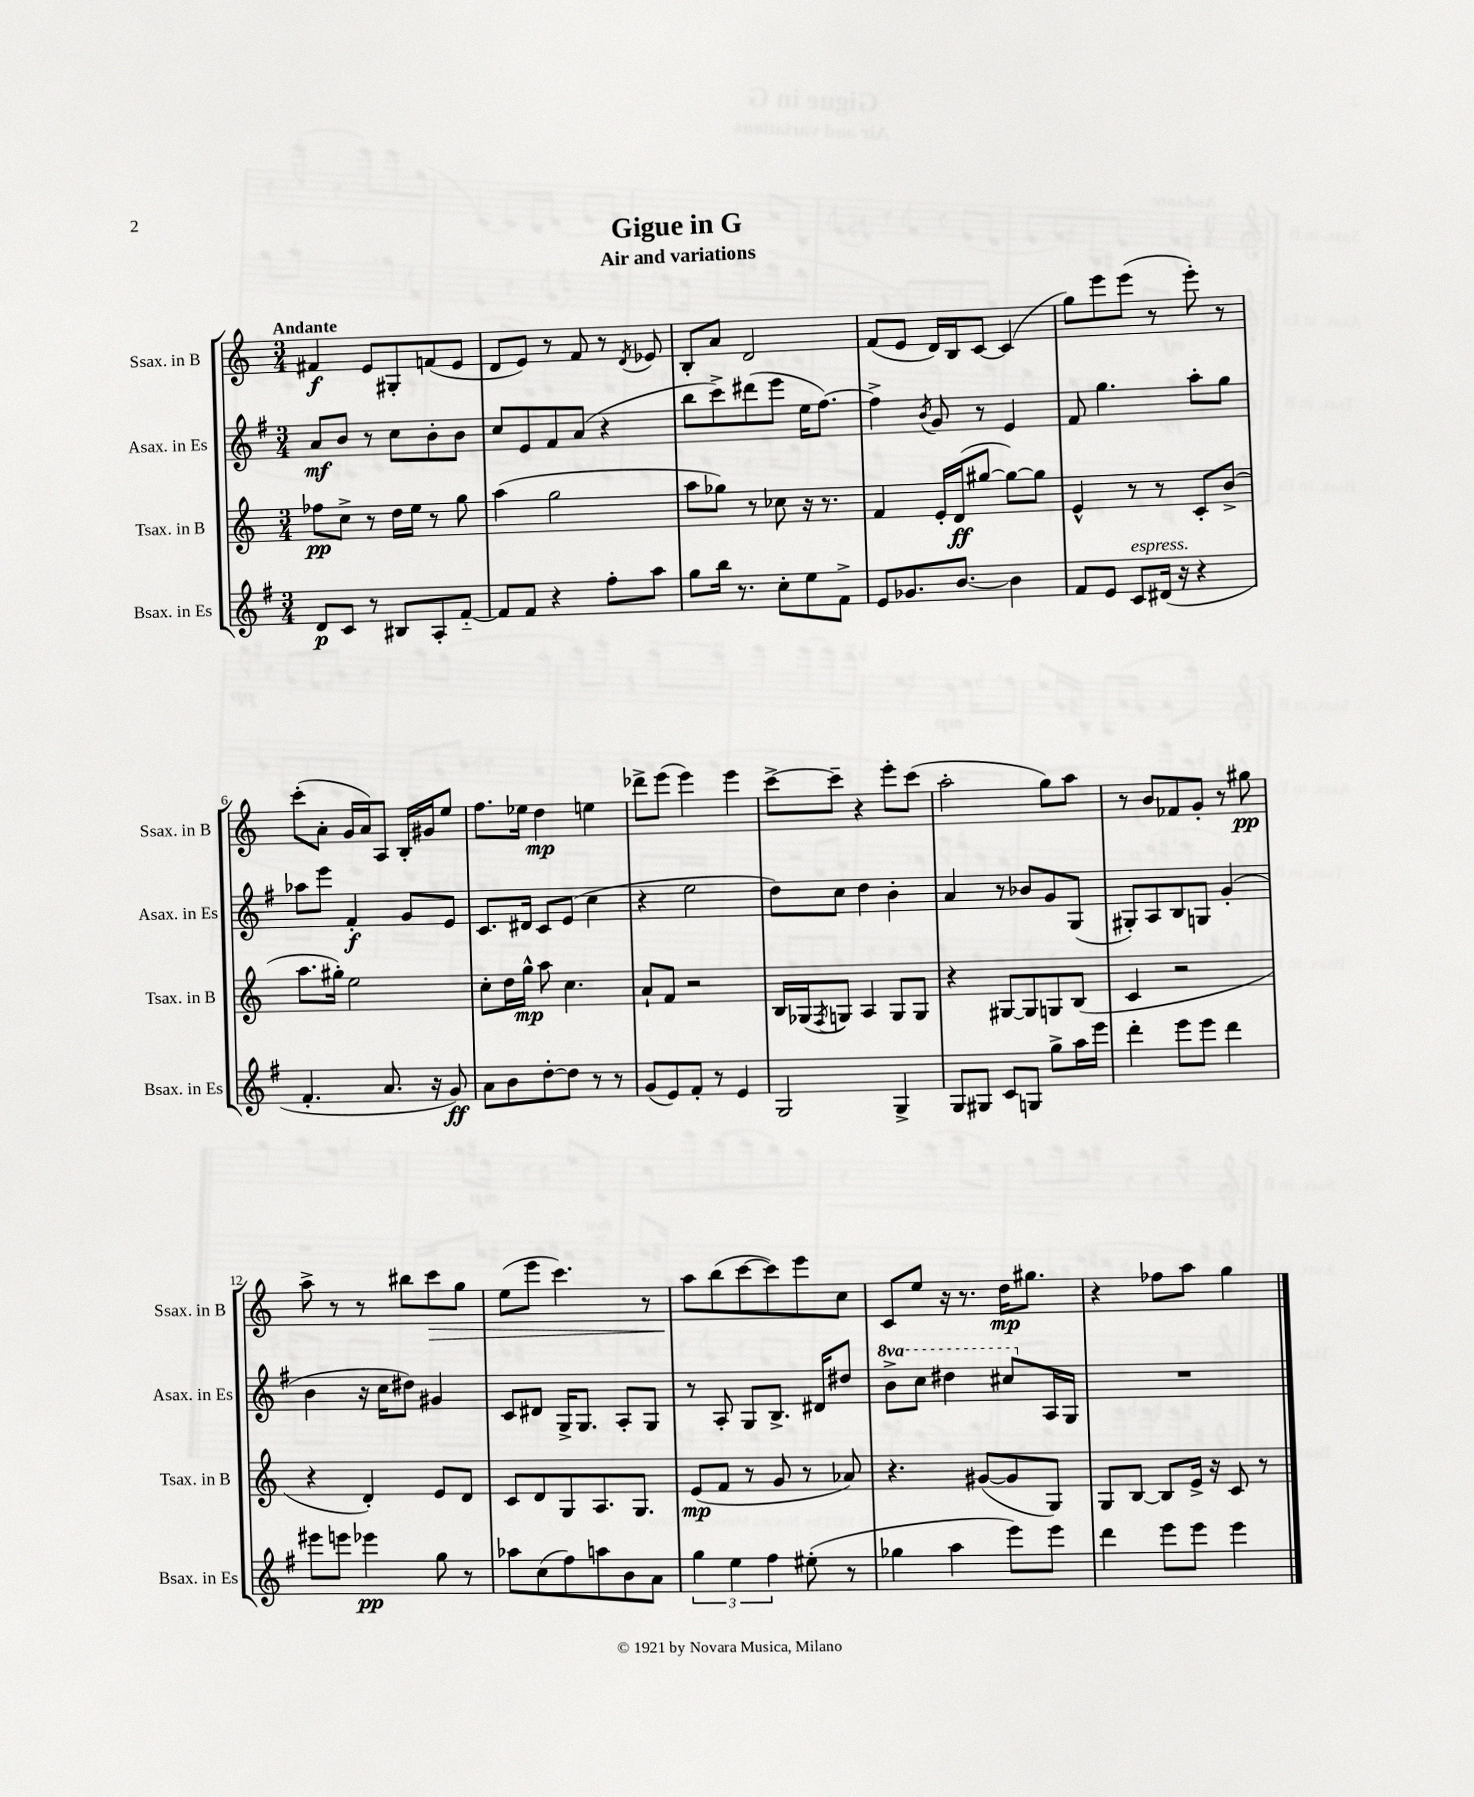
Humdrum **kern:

**kern	**dynam	**kern	**dynam	**kern	**dynam	**kern	**dynam
*part4	*part4	*part3	*part3	*part2	*part2	*part1	*part1
*staff4	*staff4	*staff3	*staff3	*staff2	*staff2	*staff1	*staff1
*I"Bsax. in Es	*	*I"Tsax. in B	*	*I"Asax. in Es	*	*I"Ssax. in B	*
*I'Bsax. in Es	*	*I'Tsax. in B	*	*I'Asax. in Es	*	*I'Ssax. in B	*
*clefG2	*	*clefG2	*	*clefG2	*	*clefG2	*
*k[f#]	*	*k[]	*	*k[f#]	*	*k[]	*
*M3/4	*	*M3/4	*	*M3/4	*	*M3/4	*
=1	=1	=1	=1	=1	=1	=1	=1
!	!	!	!	!	!	!LO:TX:a:B:t=Andante	!
8d/L	p	8ff-X\L	pp	8a/L	mf	4f#X/	f
8c/J	.	8cc^\J	.	8b/J	.	.	.
8r	.	8r	.	8r	.	8e/L	.
8B#X/L	.	16dd\LL	.	8cc\L	.	8G#X'/	.
.	.	16ee\JJ	.	.	.	.	.
8A'/	.	8r	.	8b'\	.	(8fn/	.
[8f#/J	.	8gg\	.	8b\J	.	8e/J	.
=2	=2	=2	=2	=2	=2	=2	=2
8f#/L]	.	(4aa\	.	8cc/L	.	8d/L	.
8f#/J	.	.	.	8e/	.	8e/J)	.
4r	.	2gg\	.	8f#/	.	8r	.
.	.	.	.	(8a/J	.	8f/	.
8ff#'\L	.	.	.	4r	.	8r	.
.	.	.	.	.	.	8qd/	.
8aa\J	.	.	.	.	.	8e-X/	.
=3	=3	=3	=3	=3	=3	=3	=3
8gg\L	.	8aa\L	.	8bb\L	.	8B'/L	.
16bb\Jk	.	8gg-X\J)	.	8ccc^\)	.	8a/J	.
8.r	.	.	.	.	.	.	.
.	.	8r	.	(8ddd#X\	.	2d/	.
8cc'\L	.	8cc-X\	.	8eee\J	.	.	.
8ee\	.	16r	.	16ee\KL	.	.	.
.	.	8.r	.	[8.ff#\J)	.	.	.
8f#^\J	.	.	.	.	.	.	.
=4	=4	=4	=4	=4	=4	=4	=4
8e/L	.	4f/	.	4ff#^\]	.	(8f/L	.
8.g-X/	.	.	.	.	.	8e/J	.
.	.	.	.	8qb/	.	.	.
.	.	16e'/LL	.	8g/	.	16d/LL)	.
[8.b/J	.	(16d/J	ff	.	.	16B/J	.
.	.	[8gg#X/J	.	8r	.	[8c/J	.
4b\]	.	8gg#\L_)	.	4e/	.	(4c/]	.
.	.	8gg#\J]	.	.	.	.	.
=5	=5	=5	=5	=5	=5	=5	=5
8f#/L	.	4e^^/	.	8f#/	.	8gg\L)	.
8e/J	.	.	.	4.gg\	.	8eee\	.
!LO:TX:a:i:t=espress.	!	!	!	!	!	!	!
8c/L	.	8r	.	.	.	(8eee\J	.
(16d#X/Jk	.	8r	.	.	.	8r	.
16r	.	.	.	.	.	.	.
4r	.	8c'/L	.	8aa'\L	.	8eee'\)	.
.	.	(8b^/J	.	8gg\J	.	8r	.
!!LO:LB:g=z
=6	=6	=6	=6	=6	=6	=6	=6
4.f#'/	.	8.aa\L	.	8aa-X\L	.	(8ccc'\L	.
.	.	.	.	8eee\J	.	8a'\J	.
.	.	16gg#X'\Jk)	.	.	.	.	.
.	.	2ee\	.	4f#'/	f	16g/LL	.
.	.	.	.	.	.	16a/J)	.
8.a/	.	.	.	.	.	8A/J	.
.	.	.	.	8g/L	.	16B'/LL	.
16r	.	.	.	.	.	16g#X/J	.
8g/)	ff	.	.	8e/J	.	8ee/J	.
=7	=7	=7	=7	=7	=7	=7	=7
8a\L	.	8cc'\L	.	8.c/L	.	8.ff\L	.
8b\	.	16dd\L	.	.	.	.	.
.	.	16gg^^\JJ	mp	16d#X/Jk	.	16ee-X\Jk	.
[8dd'\	.	8aa\	.	8c/L	.	4dd\	mp
8dd\J]	.	4.cc\	.	(8e/J	.	.	.
8r	.	.	.	4cc\	.	4een\	.
8r	.	.	.	.	.	.	.
=8	=8	=8	=8	=8	=8	=8	=8
(8g/L	.	8a`/L	.	4r	.	8ddd-X^\L	.
8e/)	.	8f/J	.	.	.	(8eee\J	.
8f#'/J	.	2r	.	2ee\	.	4eee\)	.
8r	.	.	.	.	.	.	.
4e/	.	.	.	.	.	4eee\	.
=9	=9	=9	=9	=9	=9	=9	=9
2G/	.	16B/LL	.	8dd\L)	.	[8ccc^\L	.
.	.	(16G-X/J	.	.	.	.	.
.	.	8qF/	.	.	.	.	.
.	.	8Gn/J)	.	8cc\J	.	8ccc~\J]	.
.	.	4A/	.	4dd\	.	4r	.
4G^/	.	8G/L	.	4b'\	.	8eee'\L	.
.	.	8G/J	.	.	.	(8ccc\J	.
=10	=10	=10	=10	=10	=10	=10	=10
8G/L	.	4r	.	4a/	.	2aa'\	.
8G#X/J	.	.	.	.	.	.	.
8c/L	.	[8G#X/L	.	8r	.	.	.
8Gn/J	.	8G#/]	.	8b-X/L	.	.	.
8gg^\L	.	8Gn/	.	8g/	.	8gg\L)	.
16aa\L	.	(8B/J	.	(8G/J	.	8aa\J	.
16eee\JJ	.	.	.	.	.	.	.
=11	=11	=11	=11	=11	=11	=11	=11
4ddd'\	.	4c/	.	8G#X'/L)	.	8r	.
.	.	.	.	8A/	.	8b/L	.
8eee\L	.	2r	.	8B/	.	8f-X/	.
8eee\J	.	.	.	8Gn/J	.	8g'/J	.
4ddd\	.	.	.	(4g'/	.	8r	.
.	.	.	.	.	.	8gg#X\	pp
!!LO:LB:g=z
=12	=12	=12	=12	=12	=12	=12	=12
8eee#X\L	.	4r	.	4b\	.	8aa^\	.
8eeen\J	.	.	.	.	.	8r	.
4eee-X\	pp	4d'/)	.	16r	.	8r	.
.	.	.	.	16cc\KL	.	.	.
.	.	.	.	8dd#X\J)	.	8bb#X\L	.
!	!	!	!	!	!	!	!LO:HP:b
8gg\	.	8e/L	.	4g#X/	.	8ccc\	>
8r	.	8d/J	.	.	.	8gg\J	.
=13	=13	=13	=13	=13	=13	=13	=13
8aa-X\L	.	8c/L	.	8c/L	.	(8ee\L	.
(8cc\	.	8d/	.	8d#X/J	.	8eee\J	.
8ff#\)	.	8G/	.	16G^/KL	.	4.ccc\)	.
.	.	.	.	8.G/J	.	.	.
8aan\	.	8.A/	.	.	.	.	.
8b\	.	.	.	8A'/L	.	.	.
.	.	8.G/J	.	.	.	.	.
8a\J	.	.	.	8G/J	.	8r	.
=14	=14	=14	=14	=14	=14	=14	=14
6gg\	.	(8e/L	mp	8r	.	8aa\L	.
.	.	8f/J	.	8A'/	.	(8bb\	]
6ee\	.	.	.	.	.	.	.
.	.	8r	.	8G/L	.	[8ccc\	.
6ff#\	.	.	.	.	.	.	.
.	.	8g/	.	8.B^/J	.	8ccc\])	.
(8ee#X'\	.	8r	.	.	.	8eee\	.
.	.	.	.	16d#X/KL	.	.	.
8r	.	8a-X/)	.	8dd#X/J	.	8cc\J	.
=15	=15	=15	=15	=15	=15	=15	=15
*	*	*	*	*8va	*	*	*
4gg-X\	.	4.r	.	8bb^\L	.	8c/L	.
.	.	.	.	8ccc\J	.	8ee/J	.
4aa\	.	.	.	4ddd#X\	.	16r	.
.	.	.	.	.	.	8.r	.
.	.	([8g#X/L	.	.	.	.	.
8eee\L)	.	8g#/]	.	8ccc#X/L	.	16dd\KL	mp
.	.	.	.	.	.	8.gg#X\J	.
*	*	*	*	*X8va	*	*	*
8eee\J	.	8G/J)	.	16A/L	.	.	.
.	.	.	.	16G/JJ	.	.	.
=16	=16	=16	=16	=16	=16	=16	=16
4ddd\	.	8G/L	.	2.r	.	4r	.
.	.	[8B/J	.	.	.	.	.
8eee\L	.	8B/L]	.	.	.	8ff-X\L	.
8eee\J	.	16e^/Jk	.	.	.	8aa\J	.
.	.	16r	.	.	.	.	.
4eee\	.	8c/	.	.	.	4gg\	.
.	.	8r	.	.	.	.	.
==	==	==	==	==	==	==	==
*-	*-	*-	*-	*-	*-	*-	*-
